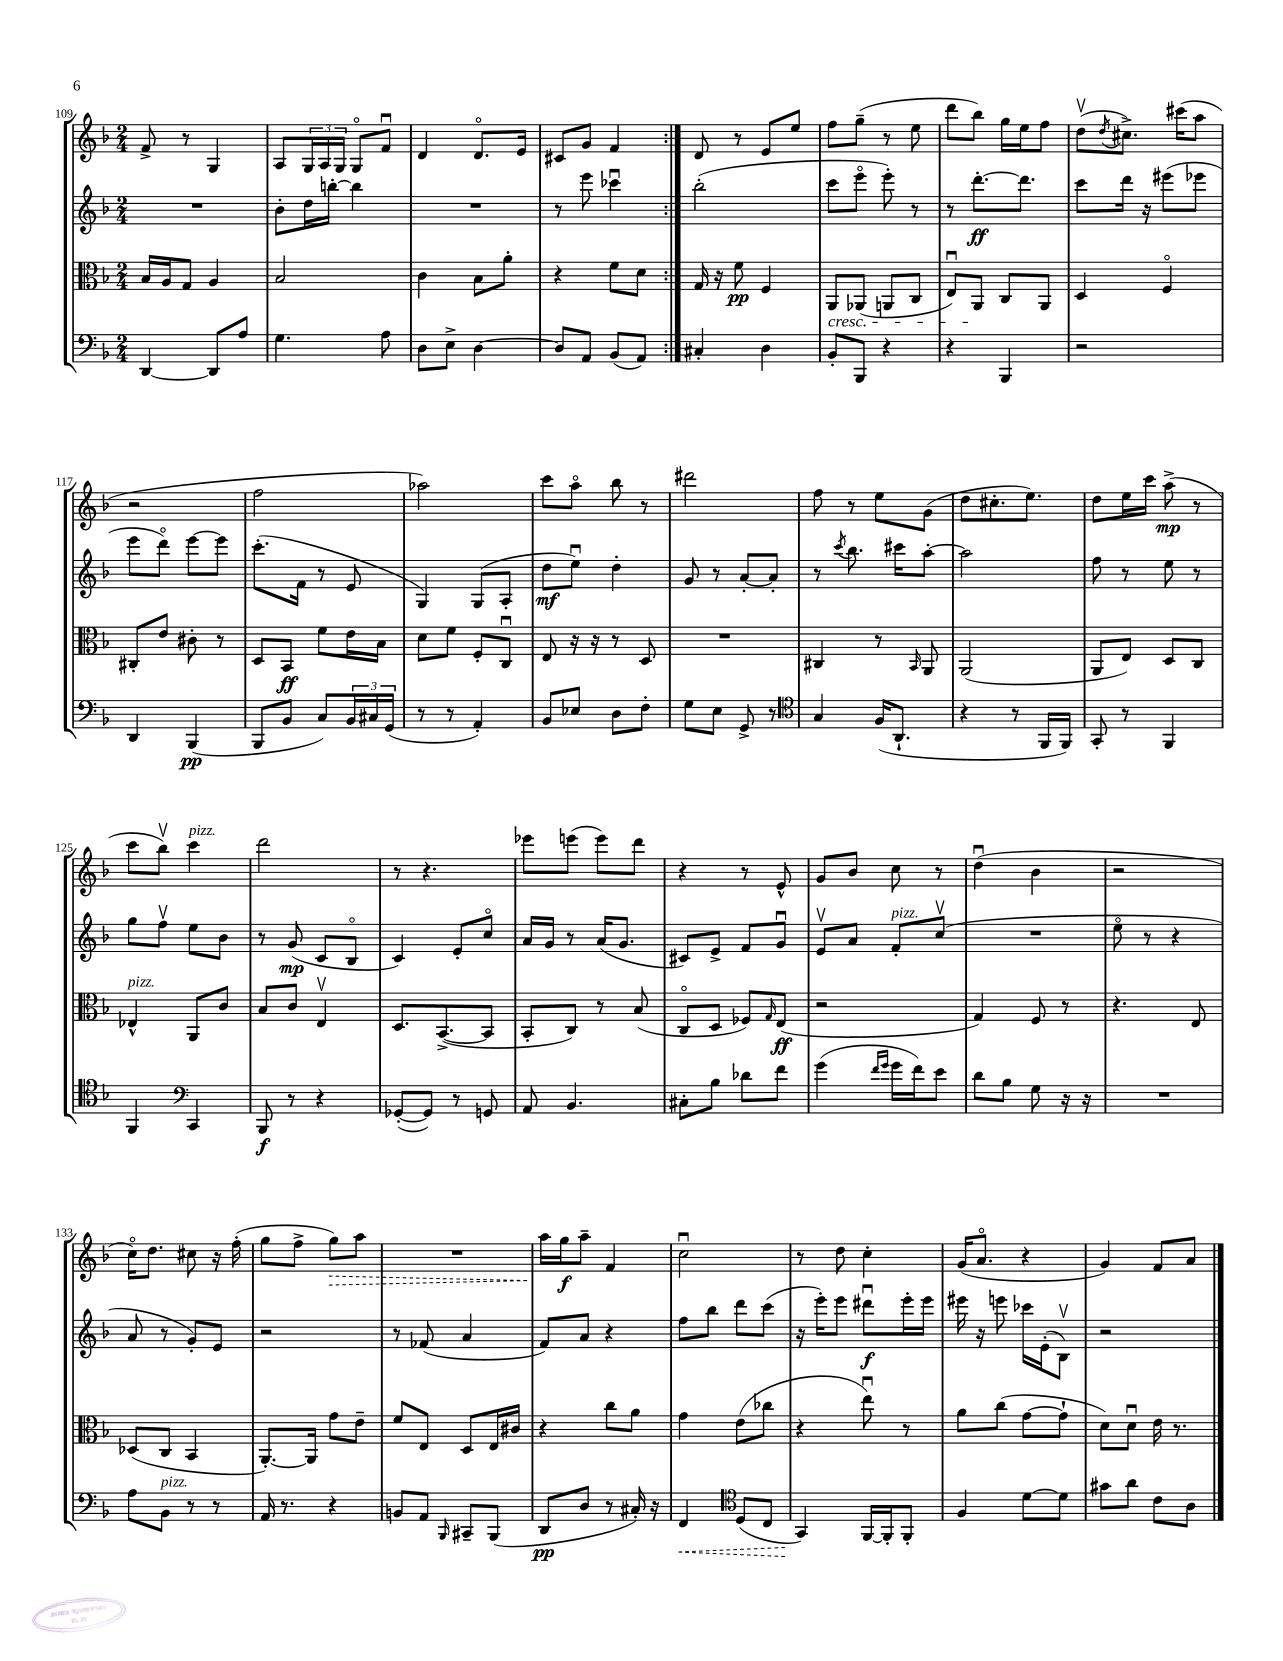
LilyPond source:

<<
\new StaffGroup <<
\new Staff = "s0" {
    \clef treble \key f \major \numericTimeSignature \time 2/4
    \repeat volta 2 { f'8-> r8 g4 |
    a8 \tuplet 3/2 { g16 a16 g16 } g8\flageolet f'8\downbow |
    d'4 d'8.\flageolet e'16 |
    cis'8 g'8 f'4 | }
    d'8 r8 e'8 e''8 |
    f''8 g''8--( r8 e''8 |
    d'''8 bes''8) g''16 e''16 f''8 |
    d''8\upbow( \acciaccatura { d''8 } cis''8.->) cis'''16( a''8 |
    r2 |
    f''2 |
    aes''2) |
    c'''8 a''8\flageolet bes''8 r8 |
    dis'''2 |
    f''8 r8 e''8 g'8( |
    d''8 cis''8.-. e''8.) |
    d''8 e''16 c'''16 a''8->\mp( r8 |
    c'''8 bes''8\upbow) c'''4^\markup { \italic "pizz." } |
    d'''2 |
    r8 r4. |
    ees'''8 e'''8( e'''8) d'''8 |
    r4 r8 e'8-^ |
    g'8 bes'8 c''8 r8 |
    d''4\downbow( bes'4 |
    r2 |
    c''16\flageolet) d''8. cis''8 r16 f''16-.( |
    g''8 f''8-> \once \override Hairpin.style = #'dashed-line g''8\>) a''8 |
    R2 |
    a''16\! g''16\f a''8-- f'4 |
    c''2\downbow |
    r8 d''8 c''4-. |
    g'16( a'8.\flageolet r4 |
    g'4) f'8 a'8 \bar "|." |
}
\new Staff = "s1" {
    \clef treble \key f \major \numericTimeSignature \time 2/4
    \repeat volta 2 { R2 |
    bes'8-. d''16 b''16~-. b''4 |
    R2 |
    r8 e'''8 ces'''4\downbow | }
    bes''2-.( |
    c'''8 e'''8\flageolet e'''8-.) r8 |
    r8 d'''8.~-.\ff d'''8. |
    c'''8 d'''16 r16 eis'''8( ees'''8 |
    e'''8 d'''8\flageolet) e'''8~ e'''8 |
    c'''8.-.( f'16 r8 e'8 |
    g4) g8( a8-. |
    d''8\mf e''8\downbow) d''4-. |
    g'8 r8 a'8~-. a'8-. |
    r8 \acciaccatura { c'''8 } bes''8. cis'''16 a''8~-. |
    a''2 |
    f''8 r8 e''8 r8 |
    g''8 f''8\upbow e''8 bes'8 |
    r8 g'8\mp( c'8 bes8\flageolet |
    c'4) e'8-. c''8\flageolet |
    a'16 g'16 r8 a'16( g'8. |
    cis'8) e'8-> f'8 g'8\downbow |
    e'8\upbow a'8 f'8-.^\markup { \italic "pizz." } c''8\upbow( |
    R2 |
    e''8\flageolet r8 r4 |
    a'8 r8 g'8-.) e'8 |
    r2 |
    r8 fes'8( a'4 |
    f'8) a'8 r4 |
    f''8 bes''8 d'''8 c'''8( |
    r16 e'''16-.) e'''8 dis'''8\downbow\f e'''16-. e'''16 |
    eis'''16 r16 e'''8 ces'''16 e'16-.( bes8\upbow) |
    r2 \bar "|." |
}
\new Staff = "s2" {
    \clef alto \key f \major \numericTimeSignature \time 2/4
    \repeat volta 2 { bes16 a16 g8 a4 |
    bes2 |
    c'4 bes8 a'8-. |
    r4 f'8 d'8 | }
    g16 r16 f'8\pp f4 |
    a,8\cresc aes,8( a,8 c8 |
    e8\downbow) a,8\! c8 a,8 |
    d4 f4\flageolet |
    cis8-. e'8 cis'8-. r8 |
    d8 bes,8\ff f'8 e'16 bes16 |
    d'8 f'8 f8-. c8\downbow |
    e8 r16 r16 r8 d8 |
    R2 |
    cis4 r8 \grace { bes,16 } a,8 |
    a,2( |
    a,8 e8) d8 c8 |
    ees4-^^\markup { \italic "pizz." } a,8 c'8 |
    bes8 c'8 e4\upbow |
    d8. bes,8.~->( bes,8 |
    bes,8-. c8) r8 bes8( |
    c8\flageolet d8 fes8) \grace { g16 } e8\ff( |
    r2 |
    g4) f8 r8 |
    r4. e8 |
    des8( c8 bes,4 |
    a,8.~-.) a,16 g'8 e'8-- |
    f'8 e8 d8 e16 cis'16 |
    r4 c''8 a'8 |
    g'4 e'8( ces''8 |
    r4 e''8\downbow) r8 |
    a'8 c''8( g'8~ g'8-! |
    d'8) d'8\downbow e'16 r8. \bar "|." |
}
\new Staff = "s3" {
    \clef bass \key f \major \numericTimeSignature \time 2/4
    \repeat volta 2 { d,4~ d,8 a8 |
    g4. a8 |
    d8 e8-> d4~ |
    d8 a,8 bes,8( a,8) | }
    cis4-. d4 |
    bes,8-. bes,,8 r4 |
    r4 bes,,4 |
    r2 |
    d,4 bes,,4\pp( |
    bes,,8 bes,8 c8) \tuplet 3/2 { bes,16 cis16 g,16( } |
    r8 r8 a,4-.) |
    bes,8 ees8 d8 f8-. |
    g8 e8 g,8-> r8 |
    \clef tenor g4 f16( a,8.-! |
    r4 r8 f,16 f,16) |
    g,8-. r8 f,4 |
    f,4 \clef bass c,4 |
    bes,,8\f r8 r4 |
    ges,8~-.( ges,8) r8 g,8 |
    a,8 bes,4. |
    cis8-. bes8 des'8 f'8 |
    g'4( \grace { f'16 g'16 } g'16 f'16) e'8 |
    d'8 bes8 g8 r16 r16 |
    R2 |
    a8 bes,8^\markup { \italic "pizz." } r8 r8 |
    a,16 r8. r4 |
    b,8 a,8 \grace { bes,,16 } cis,8-- bes,,8( |
    d,8\pp d8 r8 cis16-.) r16 |
    \once \override Hairpin.style = #'dashed-line f,4\< \clef tenor d8( c8 |
    g,4\!) f,16~ f,16-. f,8-. |
    f4 d'8~ d'8 |
    gis'8 a'8 c'8 a8 \bar "|." |
}
>>
>>
\layout { \context { \Score currentBarNumber = #109 } }
